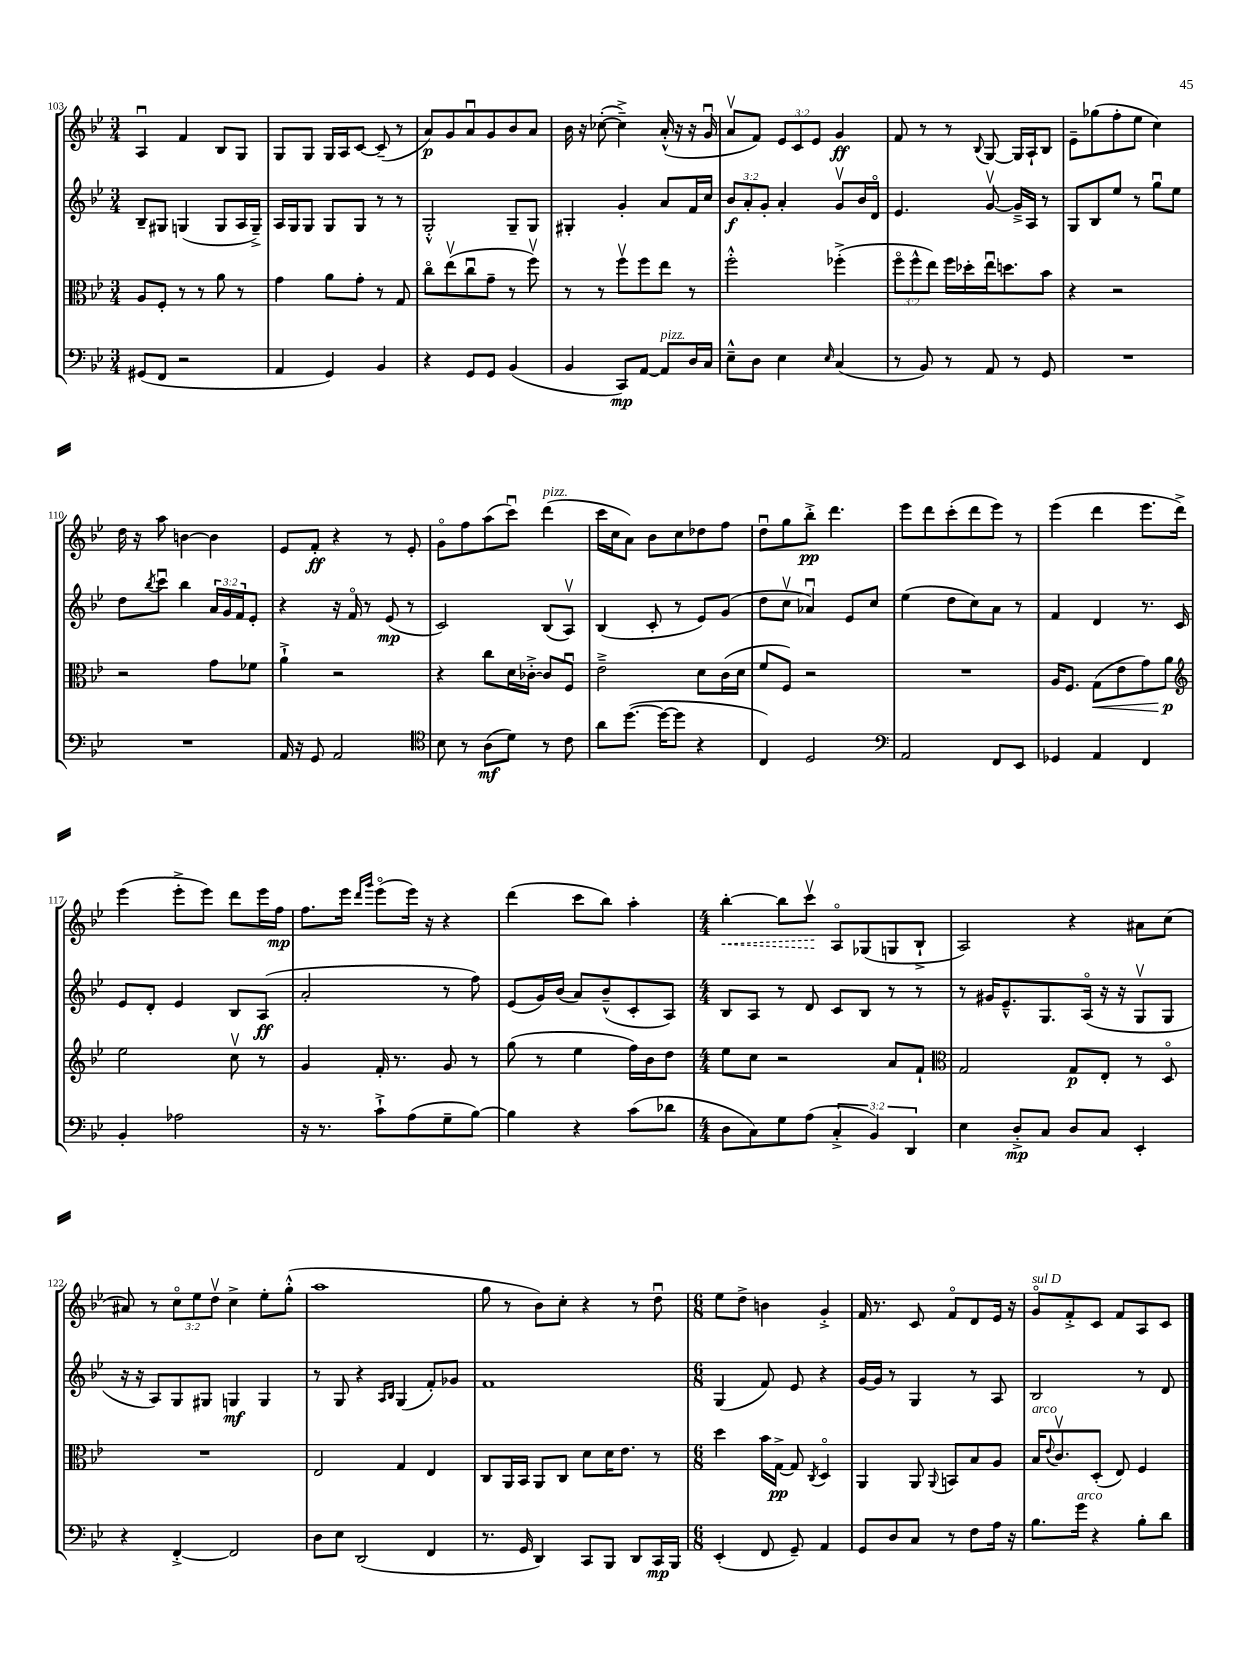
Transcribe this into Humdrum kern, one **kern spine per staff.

**kern	**kern	**kern	**kern
*staff4	*staff3	*staff2	*staff1
*clefF4	*clefC3	*clefG2	*clefG2
*k[b-e-]	*k[b-e-]	*k[b-e-]	*k[b-e-]
*M3/4	*M3/4	*M3/4	*M3/4
(8GG#	8A	8B-~	4Au
8FF	8F'	8G#	.
2r	8r	(4G	4f
.	8r	.	.
.	8a	8G	8B-
.	8r	16A	8G
.	.	16G~^)	.
=	=	=	=
4AA	4g	16A	8G
.	.	16G	.
.	.	8G	8G
4GG)	8a	8G	16G
.	.	.	16A
.	8g'	8G	[8c
4BB-	8r	8r	(8c~]
.	8G	8r	8r
=	=	=	=
4r	8cco	2G'^^	8a)
.	(8ee-v	.	8g
8GG	8ccu	.	8au
8GG	8g~	.	8g
(4BB-	8r	8G~	8b-
.	8ffv)	8G	8a
=	=	=	=
4BB-	8r	4G#'	16b-
.	.	.	16r
.	8r	.	([8cc-'
8CC)	8ffv	4g'	4cc-~^])
[8AA	8ff	.	.
8AA]	8ee-	8a	(16a'^^
.	.	.	16r
16D	8r	16f	16r
16C	.	16cc	16gu
=	=	=	=
8E-~^^	2ff'^^	12b-	8av
.	.	12a'	.
8D	.	.	8f)
.	.	12g'	.
4E-	.	4a'	12e-
.	.	.	12c
.	.	.	12e-
16qqE-	.	.	.
(4C	(4ff-'^	8gv	4g
.	.	16b-	.
.	.	16do	.
=	=	=	=
8r	12ffo	4.e-	8f
.	12ff^^	.	.
8BB-)	.	.	8r
.	12ee-)	.	.
8r	16ff	.	8r
.	16dd-'	.	.
.	.	.	8qqB-
8AA	16ee-u	[8gv	[8G
.	8.dd	.	.
8r	.	16g~^]	16G]
.	.	16A	16A`
8GG	8b-	8r	8B-
=	=	=	=
2.r	4r	8G	8e-~
.	.	8B-	(8gg-
.	2r	8ee-	8ff'
.	.	8r	8ee-
.	.	8ggu	4cc)
.	.	8ee-	.
=	=	=	=
2.r	2r	8dd	16dd
.	.	.	16r
.	.	8qbb-	.
.	.	8cccu	8aa
.	.	4bb-	[4b
.	8g	24a	4b]
.	.	24g	.
.	.	24f	.
.	8f-	8e-'	.
=	=	=	=
16AA	4a`^	4r	8e-
16r	.	.	.
8GG	.	.	8f'
2AA	2r	16r	4r
.	.	16fo	.
.	.	8r	.
.	.	(8e-	8r
.	.	8r	8e-'
=	=	=	=
*clefC4	*	*	*
8B-	4r	2c)	8go
8r	.	.	8ff
(8A	8cc	.	(8aa
8d)	16d	.	8cccu)
.	[16c-'^	.	.
8r	8c-]	(8B-	(4ddd
8c	8Fu	8Av)	.
=	=	=	=
8a	2e-~^	(4B-	16ccc
.	.	.	16cc
([8.dd	.	.	8a)
.	.	8c'	8b-
16dd_	.	.	.
8dd]	.	8r	8cc
4r	8d	8e-)	8dd-
.	(16c	(8g	8ff
.	16d	.	.
=	=	=	=
4C)	8f	8dd	8ddu
.	8F)	8ccv	8gg
2D	2r	4a-u)	8bb-'^
.	.	.	4.ddd
.	.	8e-	.
.	.	8cc	.
=	=	=	=
*clefF4	*	*	*
2AA	2.r	(4ee-	8eee-
.	.	.	8ddd
.	.	8dd	(8ccc'
.	.	8cc)	8ddd
8FF	.	8a	8eee-)
8EE-	.	8r	8r
=	=	=	=
4GG-	16A	4f	(4eee-
.	8.F	.	.
4AA	(8G	4d	4ddd
.	8e-	.	.
4FF	8g)	8.r	8.eee-
.	8a	.	.
.	.	16c	16ddd^)
=	=	=	=
*	*clefG2	*	*
4BB-'	2ee-	8e-	(4eee-
.	.	8d'	.
2A-	.	4e-	8eee-'^
.	.	.	8eee-)
.	8ccv	8B-	8ddd
.	8r	(8A	16eee-
.	.	.	16ff
=	=	=	=
16r	4g	2a'	8.ff
8.r	.	.	.
.	.	.	16eee-
.	.	.	16qqddd
.	.	.	16qqggg
8c`^	16f'	.	(8eee-o
.	8.r	.	.
(8A	.	.	16eee-)
.	.	.	16r
8G~	8g	8r	4r
[8B-)	8r	8ff)	.
=	=	=	=
4B-]	(8gg	(8e-	(4ddd
.	8r	16g)	.
.	.	(16b-	.
4r	4ee-	8a)	8ccc
.	.	(8b-~^^	8bb-)
(8c	16ff)	8c'	4aa'
.	16b-	.	.
8d-	8dd	8A)	.
=	=	=	=
*M4/4	*M4/4	*M4/4	*M4/4
8D	8ee-	8B-	[4bb-'
8C)	8cc	8A	.
8G	2r	8r	8bb-]
(8A	.	8d	8cccv
6C'^	.	8c	8Ao
.	.	8B-	(8G-
6BB-)	.	.	.
.	8a	8r	8G
6DD	.	.	.
.	8f`	8r	8B-`^
=	=	=	=
*	*clefC3	*	*
4E-	2G	8r	2A)
.	.	16g#	.
.	.	8.e-~^^	.
8D'^	.	.	.
8C	.	8.G	.
8D	8G	.	4r
.	.	(16Ao	.
8C	8E-'	16r	.
.	.	16r	.
4EE-'	8r	8Gv	8a#
.	8Do	8G	(8cc
=	=	=	=
4r	1r	16r	8a#)
.	.	16r	.
.	.	8A)	8r
[4FF'^	.	8G	12cco
.	.	.	12ee-
.	.	8G#	.
.	.	.	12ddv
2FF]	.	4G	4cc^
.	.	4G	8ee-'
.	.	.	(8gg'^^
=	=	=	=
8D	2E-	8r	1aa
8E-	.	8G	.
(2DD	.	4r	.
.	.	16qqA	.
.	.	16qqB-	.
.	4G	(4G	.
4FF	4E-	8f')	.
.	.	8g-	.
=	=	=	=
8.r	8C	1f	8gg
.	16AA	.	8r
16GG	16BB-	.	.
4DD)	8AA	.	8b-)
.	8C	.	8cc'
8CC	8d	.	4r
8BBB-	16d	.	.
.	8.e-	.	.
8DD	.	.	8r
16CC	8r	.	8ddu
16BBB-	.	.	.
=	=	=	=
*M6/8	*M6/8	*M6/8	*M6/8
(4EE-'	4dd	(4G	8ee-
.	.	.	8dd^
8FF	16b-	8f)	4b
.	[16G^	.	.
8GG~)	8G]	8e-	.
.	8qC	.	.
4AA	4Do	4r	4g'^
=	=	=	=
8GG	4AA	[16g	16f
.	.	16g]	8.r
8D	.	8r	.
8C	8AA	4G	8c
.	8qqAA	.	.
8r	8BB	.	8fo
8F	8B-	8r	8d
16A	8A	8A	16e-
16r	.	.	16r
=	=	=	=
8.B-	16B-	2B-	8go
.	8qqe-	.	.
.	8.cv	.	.
.	.	.	8f'^
16g	.	.	.
4r	(8D'	.	8c
.	8E-)	.	8f
8B-'	4F	8r	8A
8d	.	8d	8c
==	==	==	==
*-	*-	*-	*-
